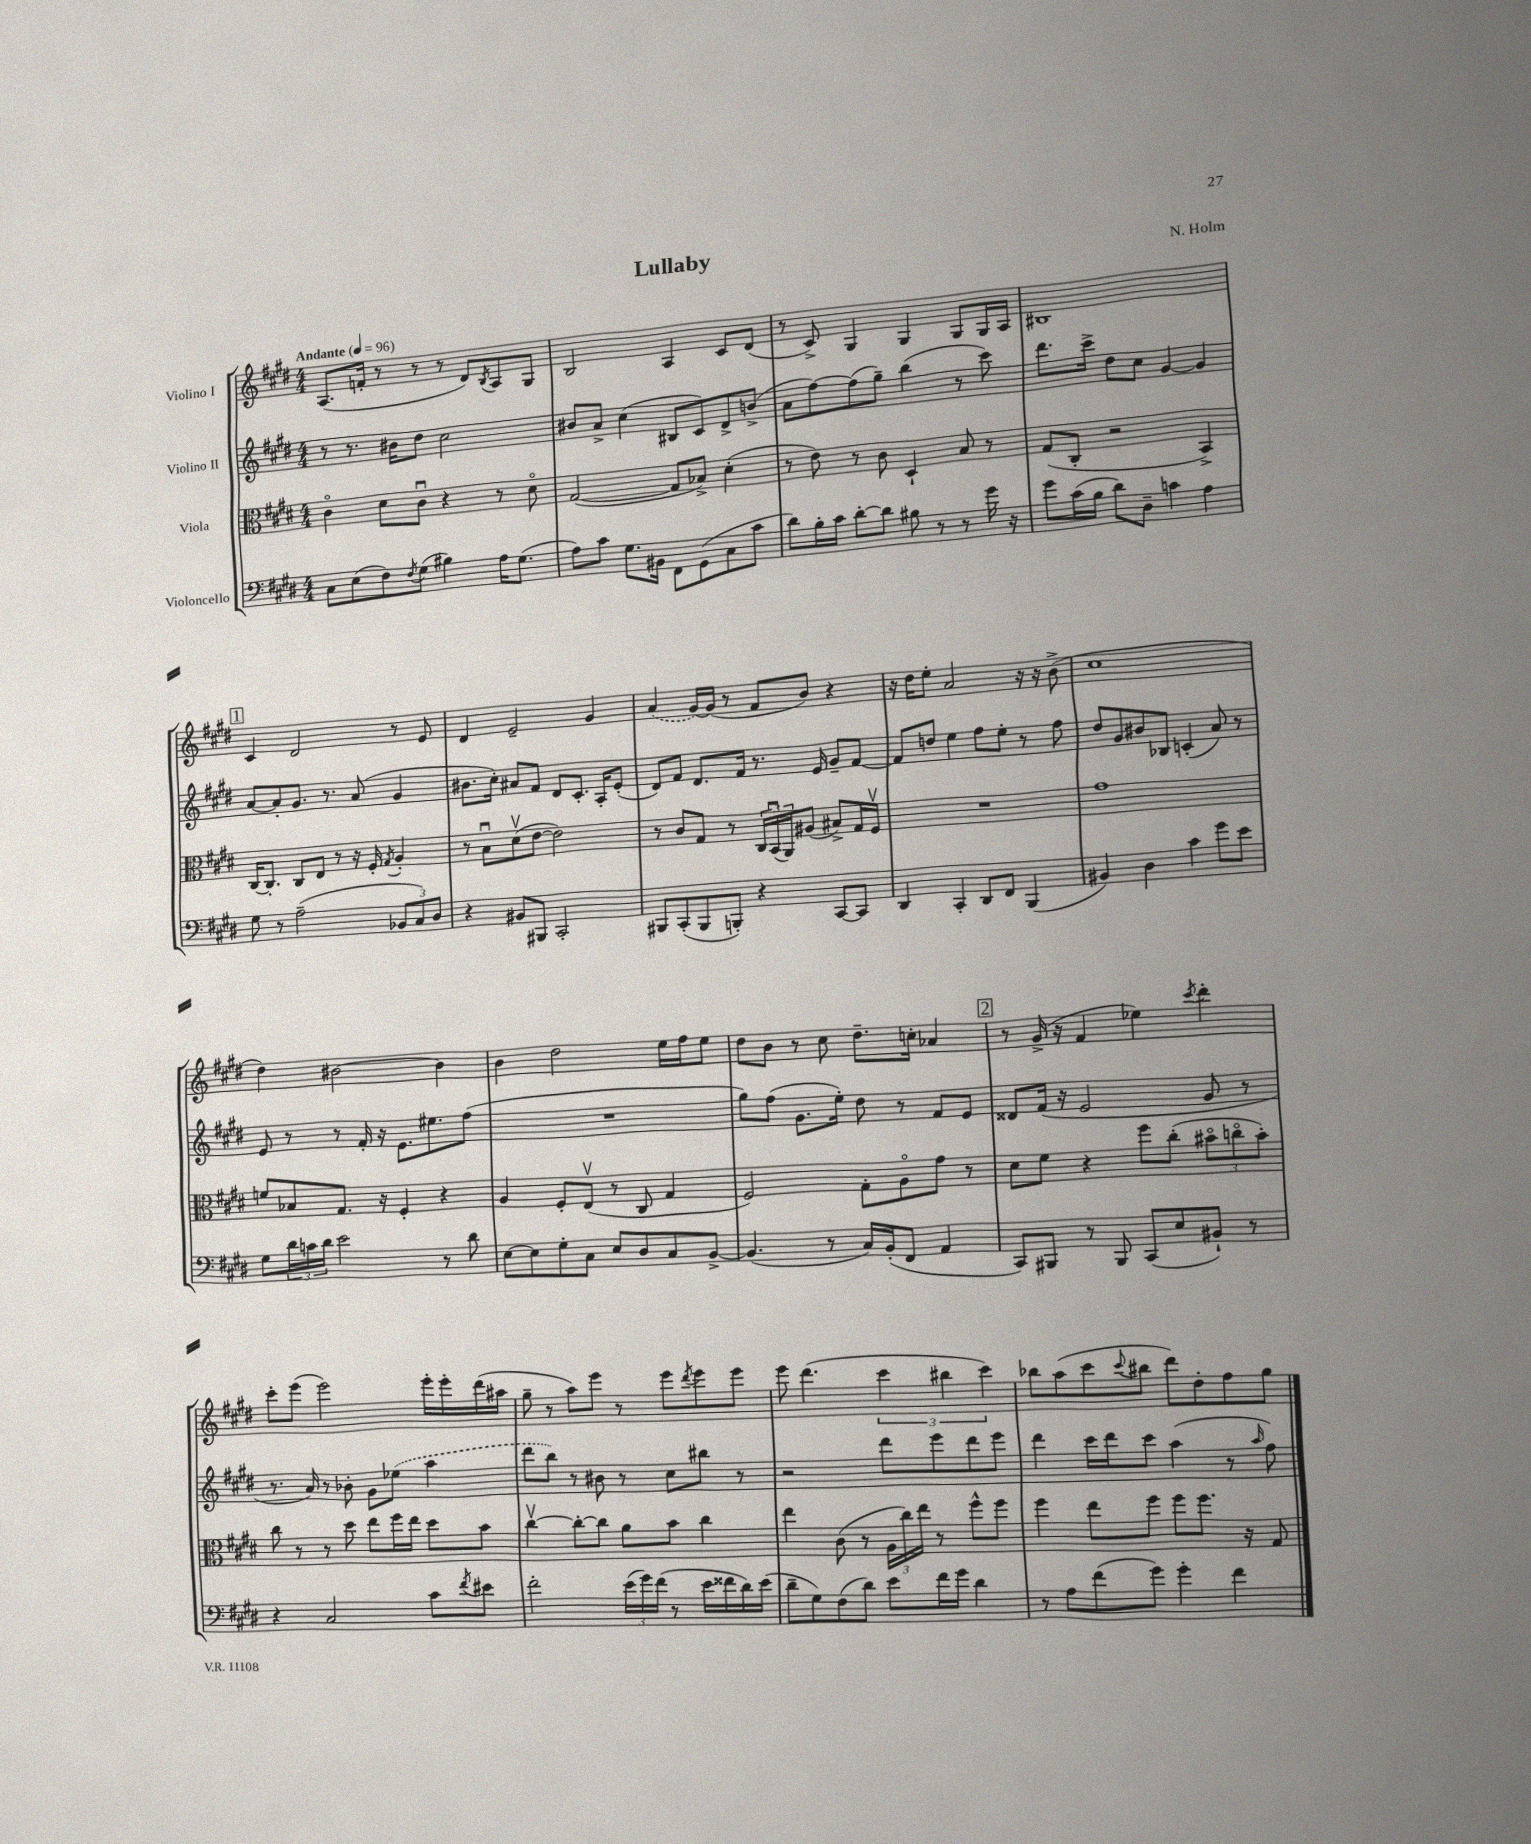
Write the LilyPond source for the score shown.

\header { title = "Lullaby" composer = "N. Holm" }
<<
\new StaffGroup <<
\new Staff = "s0" \with { instrumentName = "Violino I" } {
    \clef treble \key e \major \numericTimeSignature \time 4/4 \tempo "Andante" 4 = 96
    a8.( f'16-. r8 r8 r8 dis'8) \acciaccatura { b8 } a8 gis8 |
    b2 a4 cis'8 dis'8( |
    r8 cis'8->) gis4 gis4 gis8 gis16 a16 |
    bis1 |
    \mark \markup { \box "1" } cis'4 dis'2 r8 e'8 |
    dis'4 e'2-- gis'4 |
    \once \slurDashed a'4( gis'16~) gis'16( r8 fis'8 b'8) r4 |
    r16 dis''16 e''8-. a'2 r16 r16 b'8->( |
    cis''1 |
    dis''4) bis'2~ bis'4 |
    b'4 dis''2 e''16 fis''16 e''8 |
    dis''8 b'8 r8 cis''8 dis''8.-- c''16-. aes'4 |
    \mark \markup { \box "2" } r8 gis'16->( r16 fis'4 ees''4) \acciaccatura { cis'''8 } dis'''4-. |
    cis'''8-. e'''8( e'''2) e'''16-. e'''16-. dis'''16( ais''16 |
    gis''8-- r8 a''8) e'''8 r8 e'''8 \acciaccatura { dis'''8 } e'''8 e'''8 |
    e'''8 dis'''4.( \tuplet 3/2 { cis'''4 bis''4 cis'''4) } |
    bes''8 a''8( cis'''8 \appoggiatura { cis'''8 } bis''8 dis'''8) dis''8-. fis''8 gis''8 \bar "|." |
}
\new Staff = "s1" \with { instrumentName = "Violino II" } {
    \clef treble \key e \major \numericTimeSignature \time 4/4
    r8 r8. bis'16 dis''8 cis''2 |
    bis'8 a'8-> cis''4( bis8 cis'8) dis'8-> b'8->( |
    a'8 fis''8~) fis''8( gis''8--) b''4( r8 cis'''8) |
    dis'''8. cis'''16-> dis''8 cis''8 gis'4~ gis'4 |
    \mark \markup { \box "1" } a'8~ a'8-. gis'8. r8. a'8( gis'4 |
    bis'8. cis''16-.) ais'8 fis'8 dis'8 cis'8.-. a16-. e'8-.( |
    dis'8) fis'8 dis'8. fis'16 r8. e'16 gis'8-- fis'8~ |
    fis'8 d''8 e''4 fis''8 e''8-. r8 fis''8 |
    dis''8 gis'8 bis'8 bes8 c'4-.( a'8) r8 |
    e'8 r8 r8 fis'16-. r16 e'8. eis''8. fis''8( |
    R1 |
    gis''8) fis''8( gis'8. e''16-.) dis''8 r8 fis'8 e'8 |
    \mark \markup { \box "2" } disis'8 fis'16( r16 e'2 gis'8 r8 |
    r8. a'16) r8 bes'8-. gis'8 \once \slurDashed ees''8( a''4 |
    dis'''8 b''8) r8 bis'8 r8 cis''8 bis''8 r8 |
    r2 dis'''8 e'''8 dis'''8 e'''8 |
    dis'''4 cis'''16 dis'''16 cis'''8 a''4( r8 \grace { a''16 } fis''8) \bar "|." |
}
\new Staff = "s2" \with { instrumentName = "Viola" } {
    \clef alto \key e \major \numericTimeSignature \time 4/4
    cis'4\flageolet dis'8 cis'8\downbow r4 r8 dis'8\flageolet |
    gis2~( gis8 bes8->) dis'4-.( |
    r8 e'8) r8 cis'8 dis4-! b8 r8 |
    gis8( cis8-. r2 b,4->) |
    \mark \markup { \box "1" } cis16~ cis8.-. cis8 e8 r8 r16 fis16-. \acciaccatura { gis8 } a4-. |
    r8 b8\downbow dis'8\upbow( e'8~ e'2) |
    r8 cis'8 gis8 r8 \tuplet 3/2 { cis16 b,16\downbow( a,16) } ais8( bis8->) gis16 fis16\upbow |
    R1 |
    gis'1 |
    f'8 bes8 gis8. r16 fis4-. r4 |
    a4 fis8-. e8\upbow( r8 cis8 gis4 |
    fis2) gis8-. a8\flageolet gis'8 r8 |
    \mark \markup { \box "2" } dis'8 fis'8 r4 fis''8 cis''8-.( \tuplet 3/2 { bis'8\flageolet c''8\flageolet bis'8-.) } |
    cis''8 r8 r8 dis''8 e''8 fis''16 e''16 dis''8 b'8 |
    cis''4~\upbow cis''8~-. cis''8 a'8 b'8 cis''4 |
    e''4 cis'8( r8 \tuplet 3/2 { a16 cis''16) e''16 } r8 fis''8-^ fis''8 |
    fis''4 e''8 fis''8 fis''8 fis''8. r16 gis8 \bar "|." |
}
\new Staff = "s3" \with { instrumentName = "Violoncello" } {
    \clef bass \key e \major \numericTimeSignature \time 4/4
    cis8 e8( fis8) \acciaccatura { fis8 } gis8( bis4) a16 gis8.( |
    a8) cis'8 gis8. bis,16 fis,8 gis,8( cis8 cis'8 |
    dis'8) b16-. cis'16 dis'8~-. dis'8 bis8 r8 r8 gis'16 r16 |
    gis'8 cis'16( b16 dis'8) dis8-- c'4 a4 |
    \mark \markup { \box "1" } gis8 r8 a2--( \tuplet 3/2 { bes,8 cis8) dis8 } |
    r4 bis,8 bis,,8 cis,2-. |
    bis,,8 cis,8-.( bis,,8 b,,8-.) r4 cis,8~ cis,8 |
    dis,4 cis,4-. dis,8 fis,8 b,,4( |
    bis,4) dis4 cis'4 gis'8 e'8 |
    gis8 \tuplet 3/2 { dis'16 c'16 dis'16 } e'2 r8 dis'8 |
    e8~ e8 gis8-. cis8 e8 dis8 cis8 b,8~-> |
    b,4.( r8 cis16) b,16-.( fis,8 a,4 |
    \mark \markup { \box "2" } cis,8) bis,,8 r8 bis,,8 cis,8( e8 bis,8-!) r8 |
    r4 cis2 cis'8 \acciaccatura { fis'8 } eis'8 |
    fis'2-. \tuplet 3/2 { e'16( gis'16) fis'16( } r8 e'16 fisis'16 dis'16) e'16( |
    dis'8-- gis8) fis8( dis'8) e'8 fis'16 gis'16 dis'4 |
    r8 a8 fis'8( gis'8) gis'4-. fis'4 \bar "|." |
}
>>
>>
\layout { \context { \Score \remove "Bar_number_engraver" } }
